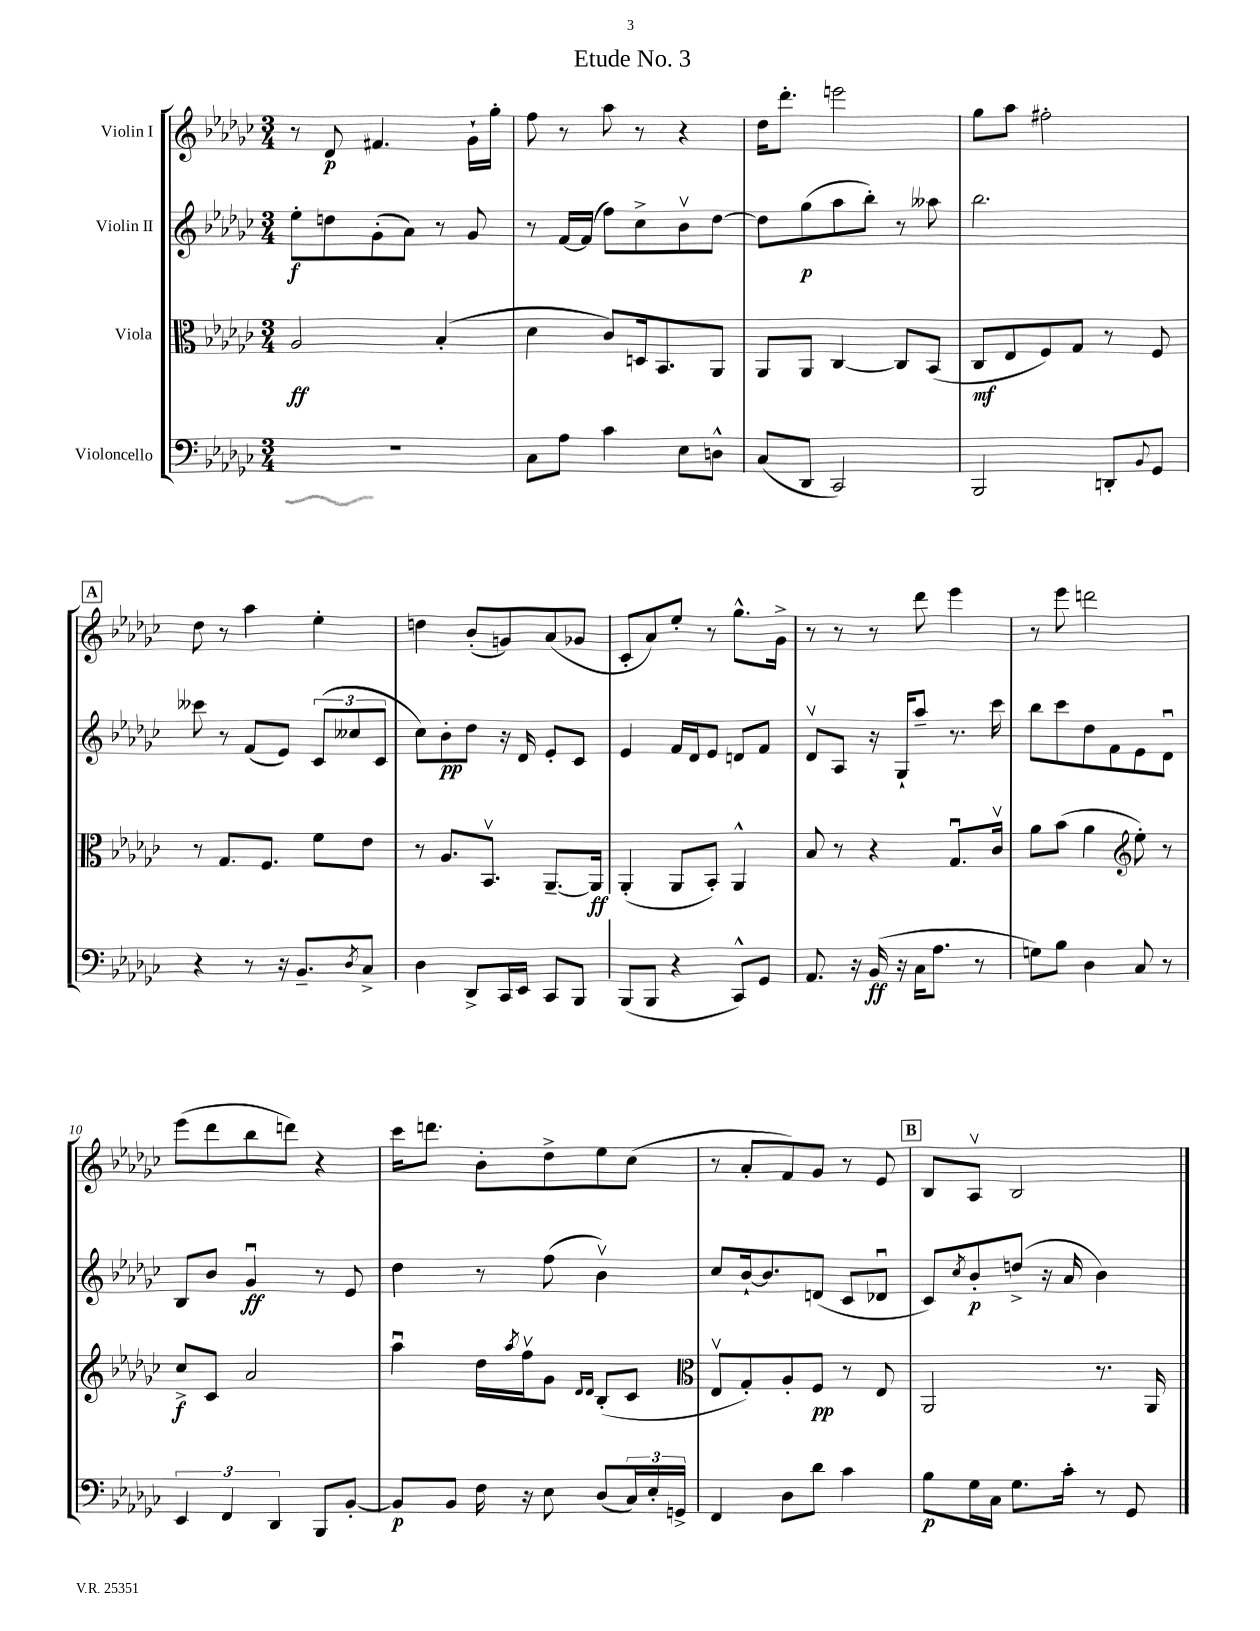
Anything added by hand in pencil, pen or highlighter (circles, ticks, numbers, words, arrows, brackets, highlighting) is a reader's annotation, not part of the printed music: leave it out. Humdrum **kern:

**kern	**kern	**kern	**kern
*staff4	*staff3	*staff2	*staff1
*clefF4	*clefC3	*clefG2	*clefG2
*k[b-e-a-d-g-c-]	*k[b-e-a-d-g-c-]	*k[b-e-a-d-g-c-]	*k[b-e-a-d-g-c-]
*M3/4	*M3/4	*M3/4	*M3/4
2.r	2A-	8ee-'	8r
.	.	8dd	8d-
.	.	(8g-'	4.f#
.	.	8a-)	.
.	(4B-'	8r	.
.	.	8g-	16g-`
.	.	.	16gg-'
=	=	=	=
8C-	4d-	8r	8ff
8A-	.	[16f	8r
.	.	(16f]	.
4c-	8c-)	8ff)	8aa-
.	16D	8cc-^	8r
.	8.BB-	.	.
8E-	.	8b-v	4r
8D^^	8AA-	[8dd-	.
=	=	=	=
(8C-	8AA-	8dd-]	16dd-
.	.	.	8.ddd-'
8DD-	8AA-	(8gg-	.
2CC-)	[4C-	8aa-	2eee
.	.	8bb-')	.
.	8C-]	8r	.
.	(8BB-	8aa--	.
=	=	=	=
2BBB-	8C-	2.bb-	8gg-
.	8E-	.	8aa-
.	8F)	.	2ff#'
.	8G-	.	.
8DD'	8r	.	.
8qqBB-	.	.	.
8GG-	8F	.	.
=	=	=	=
4r	8r	8ccc--	8dd-
.	8.G-	8r	8r
8r	.	(8f	4aa-
.	8.F	.	.
16r	.	8e-)	.
8.BB-~	.	.	.
.	8f	(12c-	4ee-'
.	.	12cc--	.
8qD-	.	.	.
8C-^	8e-	.	.
.	.	12c-	.
=	=	=	=
4D-	8r	8cc-)	4dd
.	8.A-	8b-'	.
8DD-^	.	8dd-	(8b-'
.	8.BB-v	.	.
16CC-	.	16r	8g)
16EE-	.	16d-	.
8CC-	[8.AA-~	8e-'	(8a-
8BBB-	.	8c-	8g-
.	16AA-]	.	.
=	=	=	=
(8BBB-	(4AA-'	4e-	8c-'
8BBB-	.	.	8a-)
4r	8AA-	16f	8ee-'
.	.	16d-	.
.	8BB-')	8e-	8r
8CC-^^)	4AA-^^	8d	8.gg-^^
8GG-	.	8f	.
.	.	.	16g-^
=	=	=	=
8.AA-	8B-	8d-v	8r
.	8r	8A-	8r
16r	.	.	.
(16BB-	4r	16r	8r
16r	.	16G-`	.
16C-	.	8aa-~	8ddd-
8.A-	.	.	.
.	8.G-u	8.r	4eee-
8r	.	.	.
.	16c-v	16ccc-	.
=	=	=	=
8G)	8a-	8bb-	8r
8B-	(8b-	8ccc-	8eee-
4D-	4a-	8dd-	2ddd
.	.	8f	.
*	*clefG2	*	*
8C-	8ee-')	8e-	.
8r	8r	8d-u	.
=	=	=	=
6EE-	8cc-^	8B-	(8eee-
.	8c-	8b-	8ddd-
6FF	.	.	.
.	2a-	4g-u	8bb-
6DD-	.	.	.
.	.	.	8ddd)
8BBB-	.	8r	4r
[8BB-'	.	8e-	.
=	=	=	=
8BB-]	4aa-u	4dd-	16ccc-
.	.	.	8.ddd
8BB-	.	.	.
16F	16dd-	8r	8b-'
.	8qaa-	.	.
16r	16ffv	.	.
8E-	8g-	(8ff	8dd-^
.	16qqd-	.	.
.	16qqd-	.	.
(8D-	(8B-'	4b-v)	8ee-
24C-)	8c-	.	(8cc-
24E-'	.	.	.
24GG^	.	.	.
=	=	=	=
*	*clefC3	*	*
4FF	8E-v	8cc-	8r
.	8G-')	[16b-`	8a-'
.	.	8.b-]	.
8D-	8A-'	.	8f)
8d-	8F	(8d	8g-
4c-	8r	8c-	8r
.	8E-	8d-u	8e-
=	=	=	=
8B-	2AA-	8c-)	8B-
.	.	8qcc-	.
16G-	.	8b-'	8A-v
16C-	.	.	.
8.G-	.	(8dd^	2B-
.	.	16r	.
16c-'	.	16a-	.
8r	8.r	4b-)	.
8GG-	.	.	.
.	16AA-	.	.
==	==	==	==
*-	*-	*-	*-
